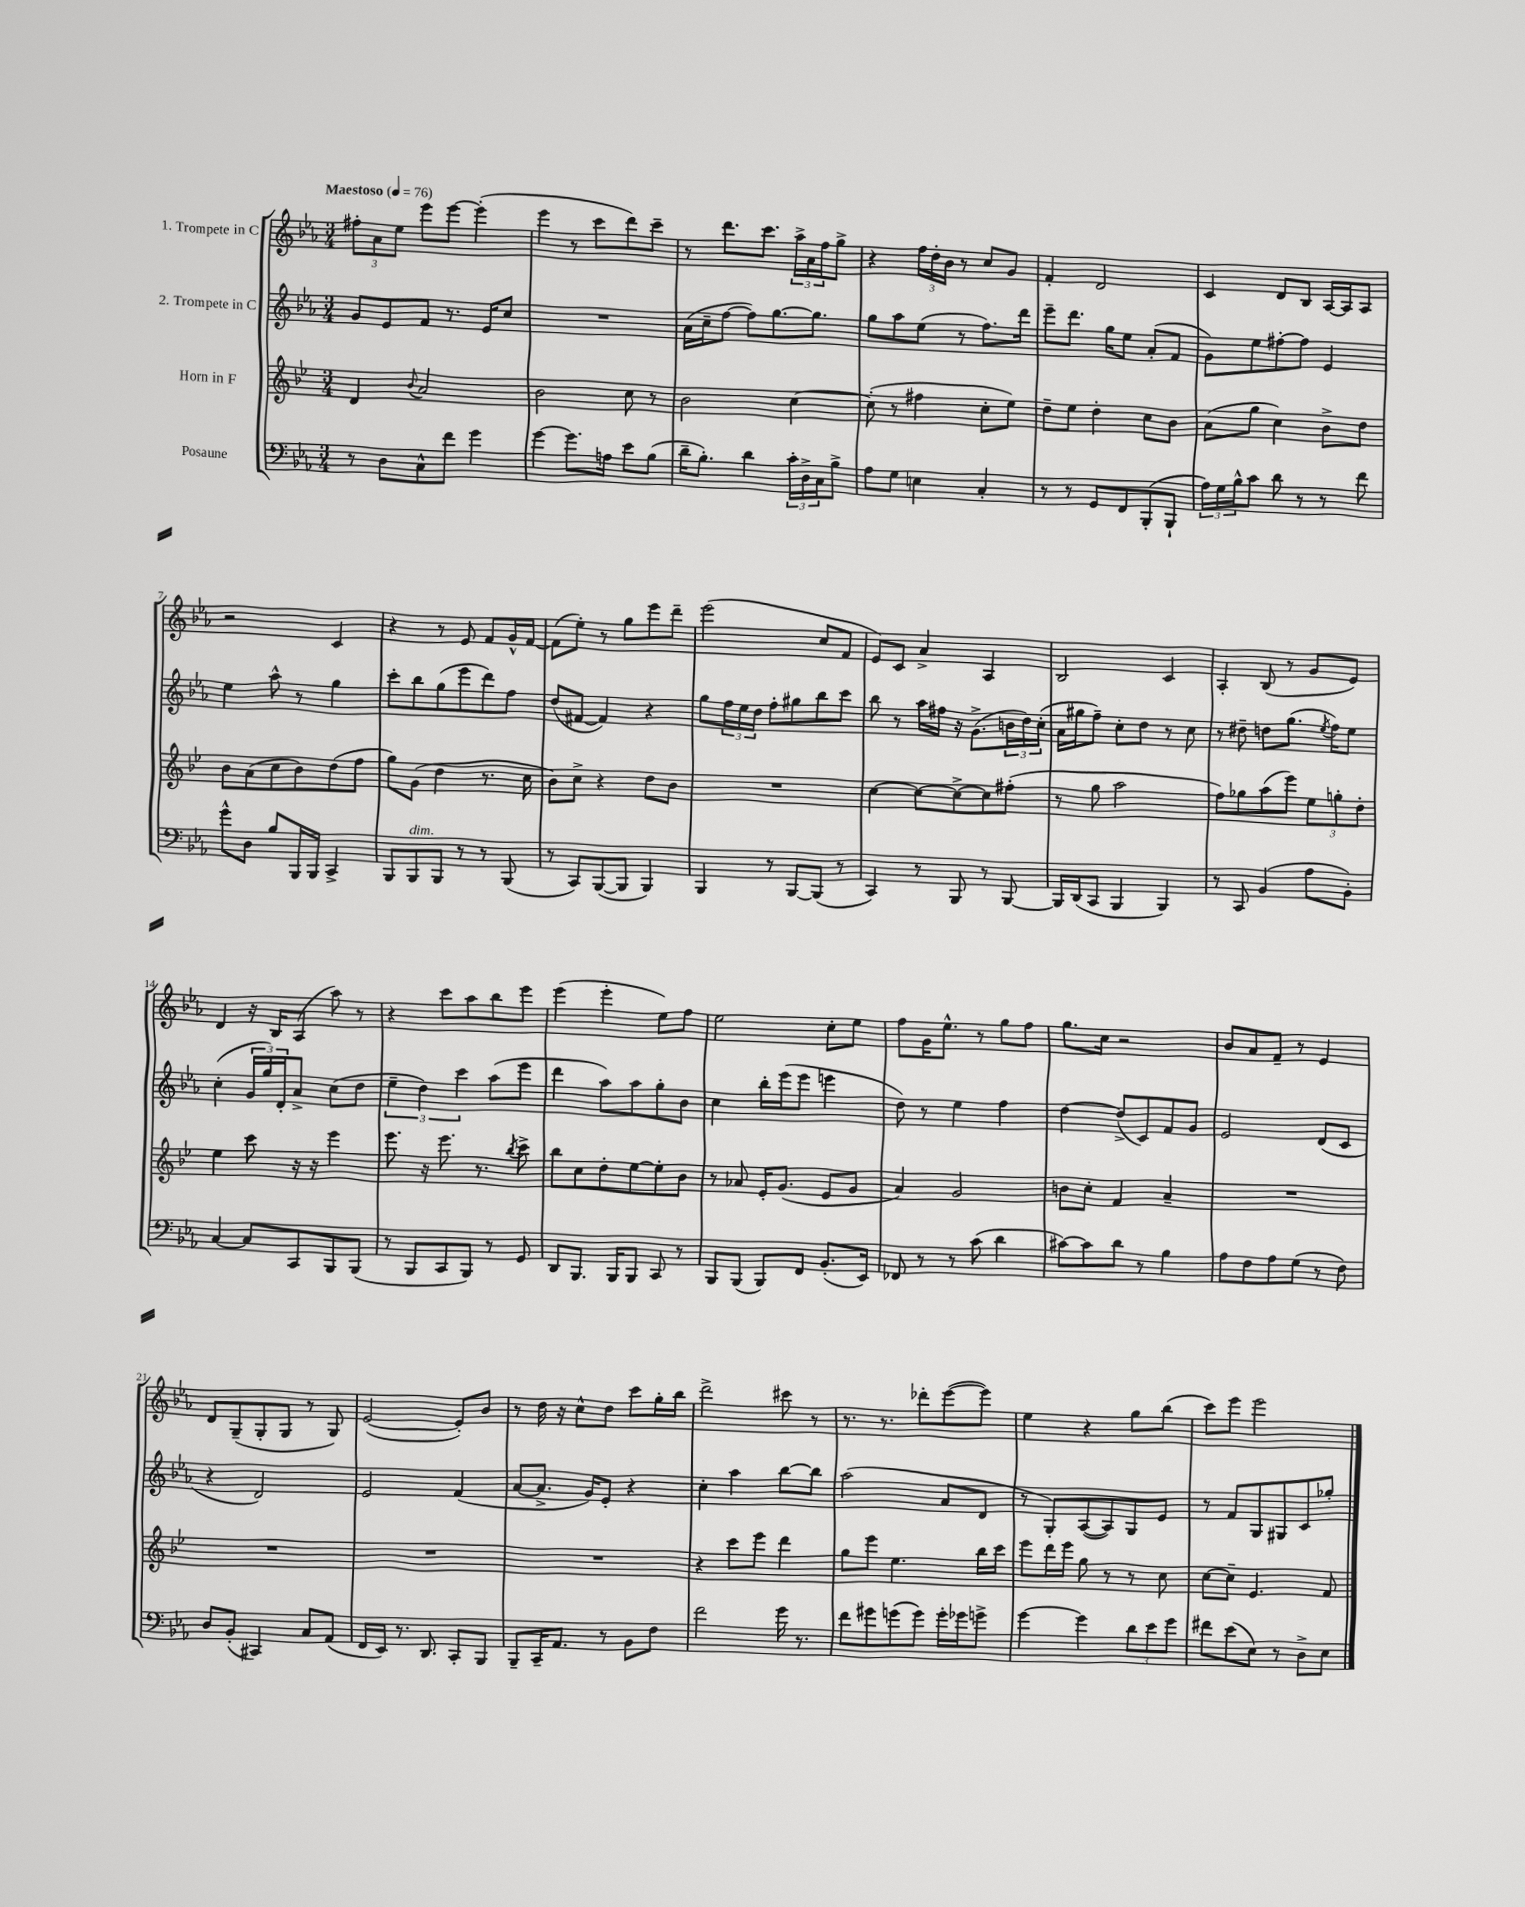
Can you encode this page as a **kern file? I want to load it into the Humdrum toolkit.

**kern	**kern	**kern	**kern
*part4	*part3	*part2	*part1
*staff4	*staff3	*staff2	*staff1
*I"Posaune	*I"Horn in F	*I"2. Trompete in C	*I"1. Trompete in C
*clefF4	*clefG2	*clefG2	*clefG2
*k[b-e-a-]	*k[b-e-]	*k[b-e-a-]	*k[b-e-a-]
*M3/4	*M3/4	*M3/4	*M3/4
*MM76	*MM76	*MM76	*MM76
=1	=1	=1	=1
!	!	!	!LO:TX:a:B:t=Maestoso
8r	4d/	8g/L	12ff#X'\L
.	.	.	12a-\
8D\L	.	8e-/	.
.	.	.	12ee-\J
.	8qqb-/	.	.
8C^^\	2a/	8f/J	8eee-\L
8f\J	.	8.r	[8eee-\J
4g\	.	.	(4eee-'\]
.	.	16e-/KL	.
.	.	8cc/J	.
=2	=2	=2	=2
[4g\	2b-\	2.r	4eee-\
8.g\L]	.	.	8r
.	.	.	8ccc\L
16An\Jk	.	.	.
8e-\L	8cc\	.	8ddd\)
(8B-\J	8r	.	8ccc~\J
=3	=3	=3	=3
16d~\KL	2b-\	(16a-\LL	8r
8.B-'\J)	.	16cc~\J	.
.	.	[8ff\J	8.ddd\L
4d\	.	8ff\L])	.
.	.	.	8.ccc\J
.	.	[8.gg\	.
24c'\LL	[4cc\	.	24aa-^\LL
24D^\	.	.	24a-\
.	.	8.gg\J]	.
24C\J	.	.	24ff\J
8B-^\J	.	.	8gg^\J
=4	=4	=4	=4
8A-\L	(8cc'\]	8gg\L	4r
8G\J	8r	8aa-\	.
4En\	4ff#X\	(8ee-\J	24ff\LL
.	.	.	24dd'\
.	.	.	24b-\JJ
.	.	8r	8r
4C'/	8cc'\L	8.ff\L)	8cc/L
.	8ee-\J)	.	8g/J
.	.	16ddd\Jk	.
=5	=5	=5	=5
8r	8dd~\L	8eee-~\L	4f'/
8r	8ee-\J	8.ddd\J	.
8GG/L	4dd'\	.	2d/
.	.	16gg\KL	.
8FF/	.	8ee-\J	.
(8BBB-'/	8cc\L	(8a-'/L	.
8BBB-`/J	8b-\J	8f/J	.
=6	=6	=6	=6
24A-\LL)	(8a\L	8g\L)	4c/
24G\	.	.	.
24B-^^\J	.	.	.
8c\J	8gg\J	8ee-\	.
8d\	4cc\)	[8ff#X'\	8d/L
8r	.	8ff#\J]	8B-/J
8r	8b-^\L	4e-/	[16A-/LL
.	.	.	16A-/J]
8f\	8dd\J	.	8A-/J
!!LO:LB:g=z
=7	=7	=7	=7
8g^^\L	8b-\L	4ee-\	2r
8D\J	(8a\	.	.
8B-/L	8cc\	8aa-^^\	.
16BBB-/L	8b-\)	8r	.
16BBB-/JJ	.	.	.
4CC^/	(8dd\	4gg\	4c/
.	8ff\J	.	.
=8	=8	=8	=8
8BBB-/L	8gg\L)	8ccc'\L	4r
!LO:TX:a:i:t=dim.	!	!	!
8BBB-/	(8g\J	8bb-\	.
8BBB-/J	4dd\	(8gg\	8r
8r	.	8eee-\	8e-/
8r	8.r	8ddd\)	8f/L
(8BBB-/	.	8ff\J	16g^^/L
.	16cc\	.	[16f/JJ
=9	=9	=9	=9
8r	8b-\L)	(8dd/L	(8f\L]
8CC/L)	8cc^\J	[8f#X/J	8ee-'\J)
([8BBB-/	4r	4f#/])	8r
8BBB-/J]	.	.	8gg\L
4BBB-/)	8dd\L	4r	8eee-\
.	8b-\J	.	8ddd~\J
=10	=10	=10	=10
4BBB-/	2.r	8gg\L	(2eee-\
.	.	24ff\L	.
.	.	24ee-\	.
.	.	24dd\JJ	.
8r	.	8ff'\L	.
[8BBB-/L	.	8gg#X\	.
(8BBB-/J]	.	8bb-\	8cc/L
8r	.	8ccc\J	8f/J
=11	=11	=11	=11
4CC/)	[4cc\	8bb-\	8e-/L)
.	.	8r	8c/J
8r	8cc\L_	16aa-\LL	4a-^/
.	.	16ff#X\JJ	.
8BBB-/	8cc^\_	16r	.
.	.	(8.g^\L	.
8r	8cc\]	.	4A-/
[8BBB-/	(8ff#X'\J	24bn\L	.
.	.	24dd\)	.
.	.	(24cc'\JJ	.
=12	=12	=12	=12
16BBB-/LL]	8r	16a-\LL	2B-/
(16DD/J	.	16gg#X\J	.
8CC/J	8gg\	8ff~\J)	.
4BBB-/	2aa\	8cc'\L	.
.	.	8dd\J	.
4BBB-/)	.	8r	4c/
.	.	8cc\	.
=13	=13	=13	=13
8r	8ff\L)	8r	4A-'/
8CC/	8gg-X\	8dd#X~\	.
(4BB-/	(8aa\	8ddn\L	(8B-/
.	8eee-\J)	(8.gg\J	8r
8A-\L	12ee-\L	.	8g/L
.	.	8qee-/	.
.	.	16ff\KL)	.
.	12ggn'\	.	.
8BB-'\J)	.	8ee-\J	8e-/J)
.	12dd'\J	.	.
!!LO:LB:g=z
=14	=14	=14	=14
[4C/	4ee-\	(4cc'\	4d/
8C/L]	8ccc\	24g/LL	16r
.	.	24gg/)	.
.	.	.	16B-/KL
.	.	24d'/J	.
8CC/	16r	8a-^/J	(8A-/J
.	16r	.	.
8BBB-/	4eee-\	(8cc\L	8aa-\)
(8BBB-/J	.	8dd\J	8r
=15	=15	=15	=15
8r	8.eee-\	6ee-~\	4r
8BBB-/L	.	.	.
.	.	6dd\)	.
.	16r	.	.
8CC/	8.eee-\	.	8ccc\L
.	.	6ccc\	.
8BBB-/J)	.	.	8aa-\
.	8.r	.	.
8r	.	(8aa-\L	8bb-\
.	8qbb-/	.	.
8GG/	8ccc^\	8eee-\J	8eee-\J
=16	=16	=16	=16
8DD/L	8bb-\L	4ddd\	(4eee-\
8.BBB-/J	8cc\	.	.
.	8dd'\	8aa-\L)	4eee-'\
16BBB-/KL	.	.	.
8BBB-/J	[8ee-\	8aa-\	.
8CC/	8ee-'\]	8gg'\	8ee-\L)
8r	8b-\J	8b-\J	8ff\J
=17	=17	=17	=17
8BBB-/L	8r	4cc\	2ee-\
(8BBB-/J	8a-X/	.	.
8BBB-/L)	16e-'/KL	16bb-'\LL	.
.	(8.g/J	(16eee-\J	.
8FF/J	.	8eee-\J	.
(8.BB-'/L	8e-/L	4eeen\	8cc'\L
.	8g/J	.	8ee-\J
16EE-/Jk)	.	.	.
=18	=18	=18	=18
8FF-X/	4a/)	8dd\)	8ff\L
8r	.	8r	16g\K
.	.	.	8.ee-^^\J
8r	2g/	4ee-\	.
(8c\	.	.	8r
4d\	.	4ff\	8gg\L
.	.	.	8ff\J
=19	=19	=19	=19
[8c#X\L)	8bn\L	[4dd\	8.gg\L
8c#\]	8cc'\J	.	.
.	.	.	16cc\Jk
8d\J	4f/	(8dd^/L]	2r
8r	.	8c/)	.
4B-\	4a~/	8f/	.
.	.	8g/J	.
=20	=20	=20	=20
8A-\L	2.r	2e-/	8b-/L
8F\	.	.	8a-/
8A-\	.	.	8f~/J
(8G\J	.	.	8r
8r	.	(8d/L	4e-/
8F\)	.	8c/J	.
!!LO:LB:g=z
=21	=21	=21	=21
8D/L	2.r	4r	8d/L
(8BB-'/J	.	.	(8G~/
4CC#X/)	.	2d/)	8G'/
.	.	.	8G/J
8C/L	.	.	8r
(8AA-/J	.	.	8G/)
=22	=22	=22	=22
16FF/LL	2.r	2e-/	([2e-/
16EE-/JJ)	.	.	.
8.r	.	.	.
8.DD/	.	.	.
8CC'/L	.	(4f/	8e-'/L])
8BBB-/J	.	.	8b-/J
=23	=23	=23	=23
8BBB-~/L	2.r	[8a-/L	8r
16CC~/K	.	8.a-^/J]	16dd\
8.AA-/J	.	.	16r
.	.	.	8cc^^\L
.	.	16g/KL)	.
8r	.	8e-'/J	8dd\J
8BB-\L	.	4r	8ccc\L
8F\J	.	.	16gg'\L
.	.	.	16bb-\JJ
=24	=24	=24	=24
2f\	4r	4cc'\	2ddd^\
.	8ccc\L	4aa-\	.
.	8eee-\J	.	.
16g\	4ddd\	[8bb-\L	8ccc#X\
8.r	.	.	.
.	.	8bb-\J]	8r
=25	=25	=25	=25
8f\L	8gg\L	(2aa-\	8.r
8g#X\	8eee-\J	.	.
.	.	.	8.r
(8gn\	4.ee-\	.	.
8g\J)	.	.	8ddd-X'\L
16g'\LL	.	8a-/L	([8eee-\
16g-X\J	.	.	.
8gn^\J	16bb-\LL	8d/J	8eee-\J])
.	16ccc\JJ	.	.
=26	=26	=26	=26
[4g\	8eee-\L	8r	4ee-\
.	16ddd\L	8G'/L)	.
.	16eee-\JJ	.	.
4g\]	8gg\	([8A-/	4r
.	8r	8A-/])	.
12d\L	8r	8G/	8gg\L
12e-\	.	.	.
.	8cc\	8e-/J	(8bb-\J
12g\J	.	.	.
=27	=27	=27	=27
8f#X\L	[8cc\L	8r	8ccc\L)
(8e-\	8cc~\J]	8f/L	8eee-\J
8E-\J)	4.e-/	8G/	2eee-\
8r	.	8G#X/	.
8D^\L	.	8c/	.
8E-\J	8f/	8gg-X'/J	.
==	==	==	==
*-	*-	*-	*-
